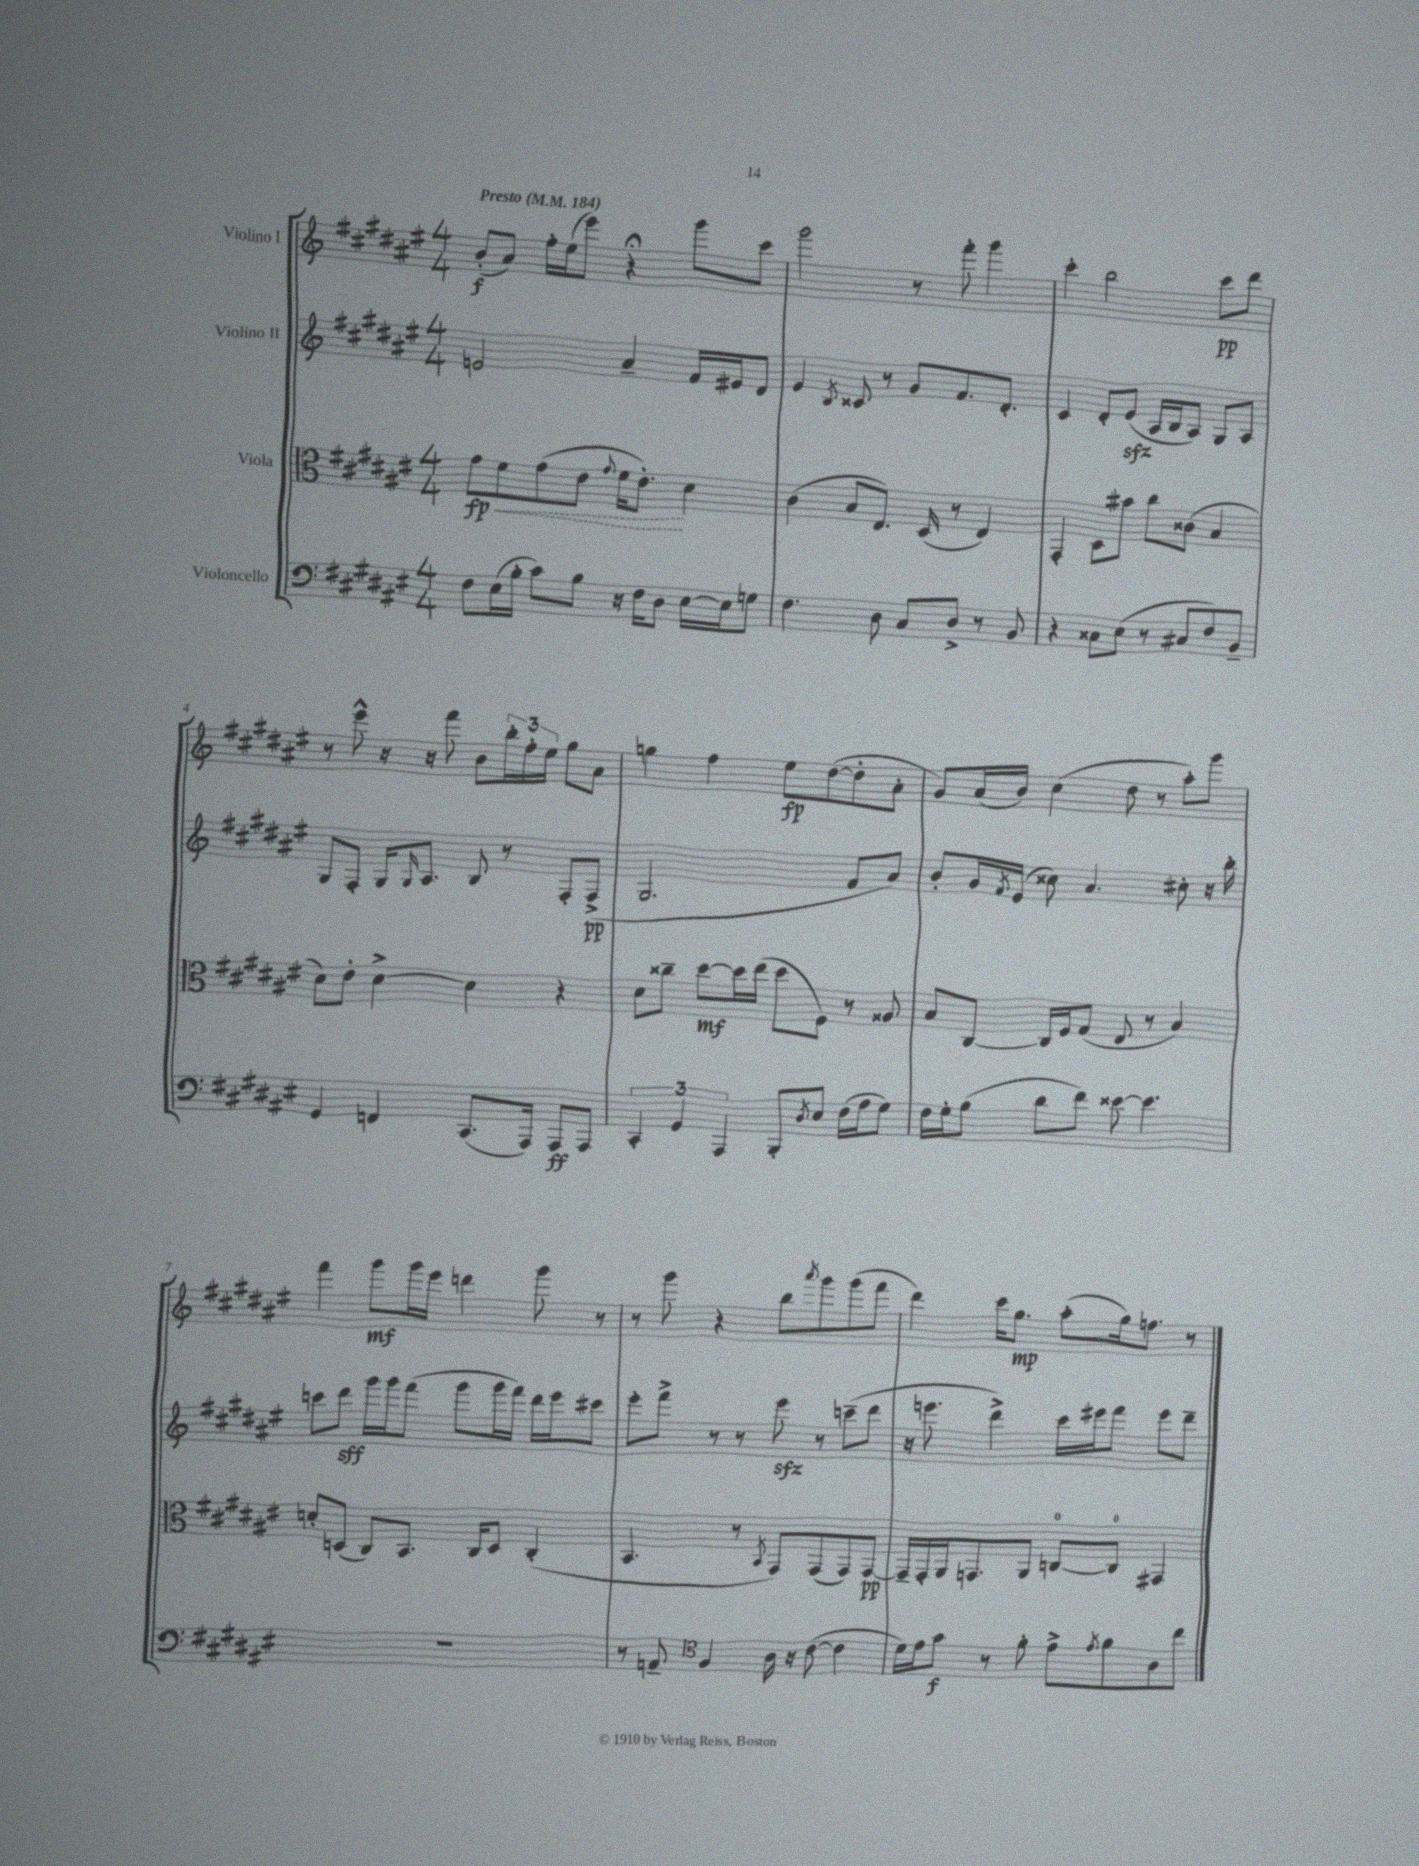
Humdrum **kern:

**kern	**kern	**kern	**kern
*staff4	*staff3	*staff2	*staff1
*clefF4	*clefC3	*clefG2	*clefG2
*k[f#c#g#d#a#e#]	*k[f#c#g#d#a#e#]	*k[f#c#g#d#a#e#]	*k[f#c#g#d#a#e#]
*M4/4	*M4/4	*M4/4	*M4/4
*MM184	*MM184	*MM184	*MM184
8F#	8g#	2e	(8b'
(16E#	8f#	.	8a#)
16B'	.	.	.
8c#)	(8g#	.	16ff#'
.	.	.	(16ee#
8B	8e#	.	8eee#)
.	8qqg#	.	.
16r	16f#	4a#~	4r;
16F#	8.e#')	.	.
8D#	.	.	.
[16E#	4d#	16f#	8ggg#
16E#]	.	16e#	.
8G	.	8d#	8ccc#
=	=	=	=
4.F#	(4c#	4e#	2ggg#
.	.	8qB	.
.	8B	8c##	.
8D#	8.E#)	8r	.
8C#	.	8g#	8r
.	(16D#	.	.
8D#^	8r	8.f#	8fff#'
8r	4E#)	.	4ggg#
.	.	8.d#'	.
8BB	.	.	.
=	=	=	=
4r	4GG#'	4c#	4ccc#'
8C##	8D#	8d#'	2bb
(8E#	8b#	(8e#	.
8r	8cc#	16A#	.
.	.	16B	.
8C#	(8c##	8A#)	.
8F#)	4B	8G#	8ccc#
8BB~	.	8A#	8ddd#
=	=	=	=
4GG#	8d#)	8G#	8r
.	8e#'	8F#'	8eee#^^
4FF	[4d#^	16G#	16r
.	.	16qqG#	.
.	.	8.A#	16r
.	.	.	8fff#
(8.CC#	4d#]	8B	8b
.	.	8r	24bb'
.	.	.	24ff#'
16AAA#)	.	.	.
.	.	.	24ee#
8AAA#	4r	8F#'	8gg#
8AAA#	.	(8F#^	8a#
=	=	=	=
6CC#'	8d#	2.G#	4gg
.	8cc##~	.	.
6GG#	.	.	.
.	[8dd#	.	4ff#
6AAA#	.	.	.
.	16dd#]	.	.
.	(16ee#	.	.
8BBB'	8dd#	.	8ee#
8qD#	.	.	.
8E#	8F#)	.	([8dd#
(16F#	8r	8f#	8dd#']
16A#	.	.	.
8G#)	8A##	8a#)	8a#'
=	=	=	=
16F#	8B	8b'	8g#)
16G#'	.	.	.
(8B	[8C#	16g#	(16a#
.	.	8qf#	.
.	.	(16e#	16b)
8d#	16C#]	8cc##)	(4cc#
.	16F#	.	.
8f#)	(8G#	4.a#	.
[8e##	8E#	.	8dd#
4.e##]	8r	.	8r
.	4B)	8cc#'	8aa#')
.	.	16r	8ggg#
.	.	16bb'	.
=	=	=	=
1r	8d'	8ccc	4fff#
.	(8D	8ddd#	.
.	8C#)	16ggg#	8ggg#
.	.	16ggg#	.
.	8.BB	(8fff#	16ggg#
.	.	.	16eee#
.	.	8ggg#	4ddd
.	16C#	.	.
.	8D	16ggg#	.
.	.	16fff#)	.
.	(4C#'	16ddd#	8ggg#
.	.	16eee#	.
.	.	8ccc#	8r
=	=	=	=
8r	4.BB	8eee#'	8r
8AA~	.	8fff#^	8ggg#
*clefC4	*	*	*
4F#	.	8r	4r
.	8r	8r	.
.	8qBB	.	.
16A#	8GG#)	8eee#	8bb
16r	.	.	.
.	.	.	8qaaa#
([8c#	(8GG#	8r	8ggg#
4c#]	8GG#)	(8ccc~	(8ggg#
.	[8GG#	8ddd#	8fff#
=	=	=	=
16d#)	16GG#~]	16r	4ddd#)
16e#	16GG#'	8.eee	.
8g#	16AA#	.	.
.	8.GG	.	.
8r	.	4ddd#^)	16ccc#
.	.	.	8.gg#
8f#'	8AA#	.	.
8e#^	[8C	16ccc#	(8aa#'
.	.	16eee#	.
8qe#	.	.	.
8f#	8C]	8fff#	16gg#)
.	.	.	8.ff
8A#	4GG#	8eee#	.
8cc#	.	8ddd#~	8r
==	==	==	==
*-	*-	*-	*-
